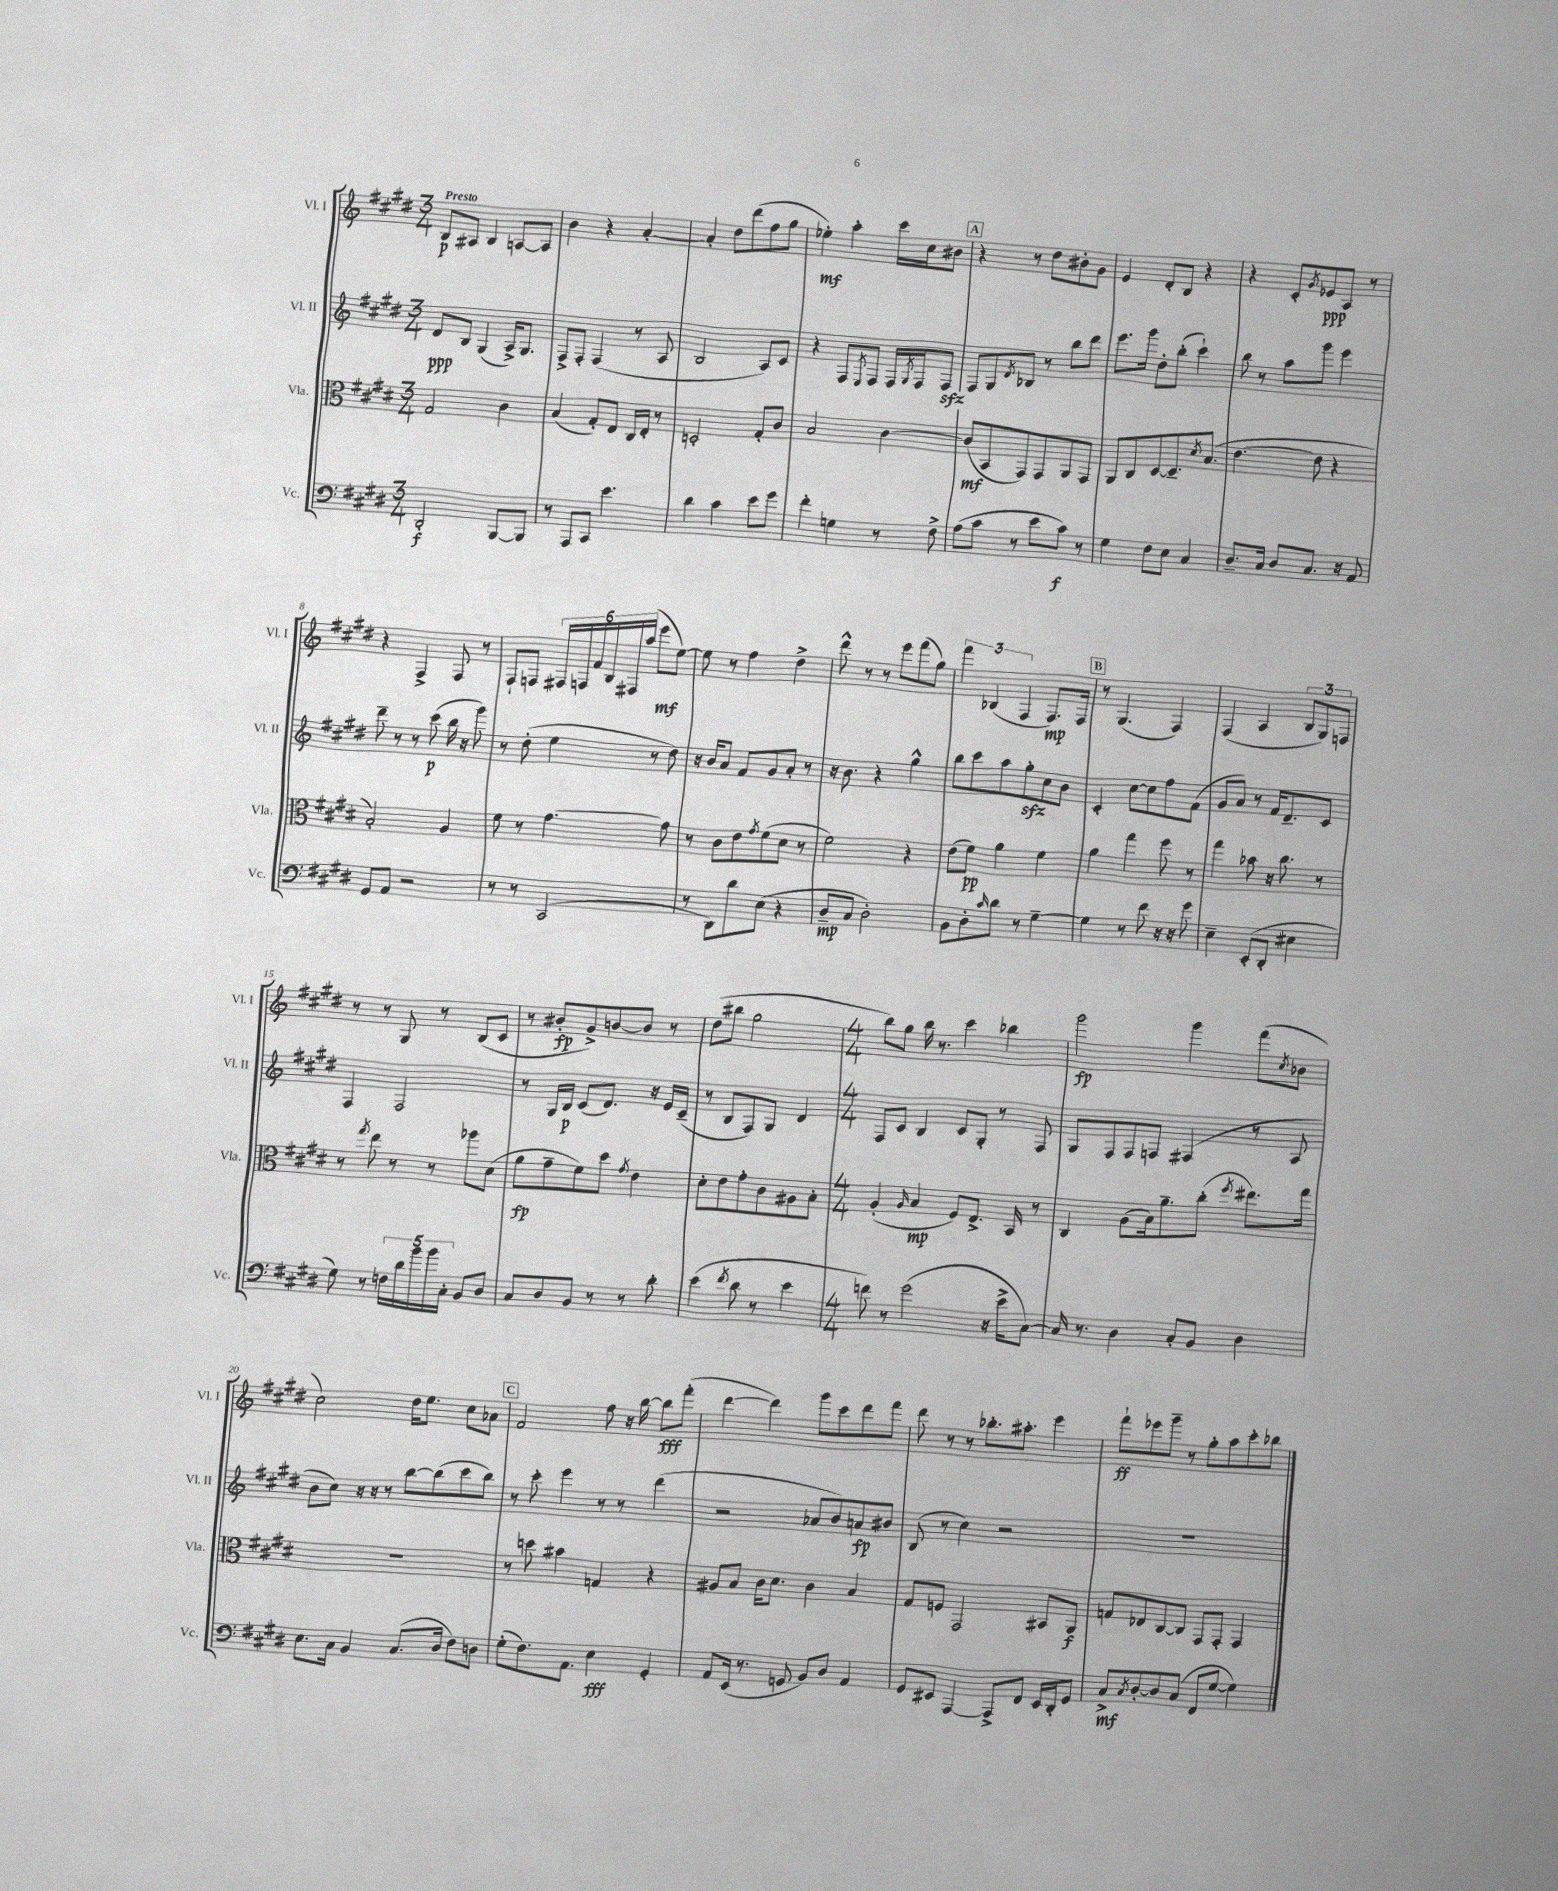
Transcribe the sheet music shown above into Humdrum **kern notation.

**kern	**dynam	**kern	**dynam	**kern	**dynam	**kern	**dynam
*part4	*part4	*part3	*part3	*part2	*part2	*part1	*part1
*staff4	*staff4	*staff3	*staff3	*staff2	*staff2	*staff1	*staff1
*I"Vc.	*	*I"Vla.	*	*I"Vl. II	*	*I"Vl. I	*
*I'Vc.	*	*I'Vla.	*	*I'Vl. II	*	*I'Vl. I	*
*clefF4	*	*clefC3	*	*clefG2	*	*clefG2	*
*k[f#c#g#d#]	*	*k[f#c#g#d#]	*	*k[f#c#g#d#]	*	*k[f#c#g#d#]	*
*M3/4	*	*M3/4	*	*M3/4	*	*M3/4	*
=1	=1	=1	=1	=1	=1	=1	=1
!	!	!	!	!	!	!LO:TX:a:B:t=Presto	!
2DD#'/	f	2G#/	.	8d#/L	ppp	8B/L	p
.	.	.	.	8B/J	.	8A#X/J	.
.	.	.	.	(4G#/	.	4B/	.
[8BBB/L	.	4c#\	.	16A^/KL)	.	[8An/L	.
.	.	.	.	8.G#/J	.	.	.
8BBB/J]	.	.	.	.	.	8A/J]	.
=2	=2	=2	=2	=2	=2	=2	=2
8r	.	(4B/	.	8F#^/L	.	4b\	.
8AAA/L	.	.	.	8F#'/J	.	.	.
8CC#/J	.	8G#'/L)	.	(4F#/	.	4r	.
4.e\	.	8E/J	.	.	.	.	.
.	.	16C#/LL	.	8r	.	[4a'/	.
.	.	16E'/JJ	.	.	.	.	.
.	.	8r	.	8A/	.	.	.
=3	=3	=3	=3	=3	=3	=3	=3
4d#\	.	2Dn'/	.	2B/	.	4a'/]	.
4c#\	.	.	.	.	.	8dd#\L	.
.	.	.	.	.	.	(8ddd#\	.
8e\L	.	8G#'/L	.	8A/L)	.	8ff#\	.
8g#\J	.	8c#/J	.	8c#/J	.	8gg#\J	.
=4	=4	=4	=4	=4	=4	=4	=4
4f#'\	.	2B/	.	4r	.	4ee-X'\)	mf
4Gn\	.	.	.	8F#/L	.	4aa'\	.
.	.	.	.	8qE/	.	.	.
.	.	.	.	8F#/J	.	.	.
8r	.	[4c#\	.	16F#/LL	.	16ccc#\LL	.
.	.	.	.	8qG#/	.	.	.
.	.	.	.	16F#/J	.	16cc#\J	.
8F#^\	.	.	.	8F#zz/J	.	8b#X\J	.
!!LO:REH:place=s1:t=A
=5	=5	=5	=5	=5	=5	=5	=5
(8A\L	.	(8c#/L]	mf	8F#/L	.	4r	.
8c#\J	.	8BB/	.	8G#/	.	.	.
.	.	.	.	8qd#/	.	.	.
8r	.	8GG#/)	.	8B-X/J	.	8r	.
8e\L	.	8GG#/	.	8r	.	8dd#\L	.
8c#\J)	f	8AA/	.	8bb\L	.	8b#X'\	.
8r	.	8GG#/J	.	8ddd#\J	.	8g#\J	.
=6	=6	=6	=6	=6	=6	=6	=6
4G#\	.	8AA/L	.	8.eee\L	.	4e/	.
.	.	8C#/	.	.	.	.	.
.	.	.	.	16ggg#\Jk	.	.	.
8F#\L	.	[8D#/	.	8dd#'\L	.	8d#'/L	.
8E\J	.	8.D#~/]	.	(8bb'\J	.	8B/J	.
4C#/	.	.	.	4ccc#`\)	.	4r	.
.	.	8qd#/	.	.	.	.	.
.	.	(8.B/J	.	.	.	.	.
=7	=7	=7	=7	=7	=7	=7	=7
8.D#~/L	.	[4.e\	.	8bb\	.	4r	.
.	.	.	.	8r	.	.	.
16C#/Jk	.	.	.	.	.	.	.
8D#/L	.	.	.	8aa\L	.	8c#'/L	.
.	.	.	.	.	.	8qg#/	.
8.C#/J	.	8e\]	.	8ggg#\J	.	8e-X/	ppp
.	.	4r	.	4eee\	.	8A/J	.
16r	.	.	.	.	.	.	.
8AA/	.	.	.	.	.	8r	.
!!LO:LB:g=z
=8	=8	=8	=8	=8	=8	=8	=8
8GG#/L	.	2B'/)	.	8ddd#~\	.	4r	.
8AA/J	.	.	.	8r	.	.	.
2r	.	.	.	8r	.	4F#^/	.
.	.	.	.	(8ccc#\	p	.	.
.	.	4A/	.	16bb\	.	8F#/	.
.	.	.	.	16r	.	.	.
.	.	.	.	8ggg#\)	.	8r	.
=9	=9	=9	=9	=9	=9	=9	=9
8r	.	8f#\	.	8r	.	8F#`/L	.
8r	.	8r	.	(8dd#'\	.	8Fn/J	.
(2CC#/	.	[4.g#\	.	4ee\	.	24F#X/LL	.
.	.	.	.	.	.	24Fn/	.
.	.	.	.	.	.	24f#/	.
.	.	.	.	.	.	24B/	.
.	.	.	.	.	.	24F#X/	.
.	.	.	.	.	.	(24aa/JJ	.
.	.	.	.	8r	.	8eee\L	mf
.	.	8g#\]	.	8dd#\)	.	[8ee\J)	.
=10	=10	=10	=10	=10	=10	=10	=10
8r	.	8r	.	16r	.	8ee\]	.
.	.	.	.	16b/KL	.	.	.
8DD#\L)	.	8c#\L	.	8a/J	.	8r	.
8d#\	.	8e\	.	8f#/L	.	4ff#\	.
.	.	8qg#/	.	.	.	.	.
(8E\J	.	(8f#\	.	8g#/	.	.	.
4r	.	8d#\J	.	8a'/J	.	4dd#^\	.
.	.	8r	.	8r	.	.	.
=11	=11	=11	=11	=11	=11	=11	=11
8D#~/L	mp	2f#\)	.	16r	.	8ddd#^^\	.
.	.	.	.	8.b\	.	.	.
8C#/J	.	.	.	.	.	8r	.
2D#'\)	.	.	.	4r	.	8r	.
.	.	.	.	.	.	8eee\L	.
.	.	4r	.	4gg#^^\	.	(8fff#\	.
.	.	.	.	.	.	8gg#\J)	.
=12	=12	=12	=12	=12	=12	=12	=12
8BB\L	.	(8e\L	.	8bb\L	.	6fff#\	.
8D#'\	.	8f#\J)	pp	8ccc#\	.	.	.
.	.	.	.	.	.	(6B-X/	.
16qqc#/	.	.	.	.	.	.	.
8d#\J	.	4a\	.	8aa\	.	.	.
.	.	.	.	.	.	6F#/	.
8r	.	.	.	8gg#zz'\	.	.	.
[4G#~\	.	4f#\	.	8cc#\	.	8.F#/L)	mp
.	.	.	.	8b\J	.	.	.
.	.	.	.	.	.	16F#/Jk	.
!!LO:REH:place=s1:t=B
=13	=13	=13	=13	=13	=13	=13	=13
4G#\]	.	4a\	.	4c#'/	.	8r	.
.	.	.	.	.	.	(4.G#/	.
8r	.	4gg#\	.	[8cc#\L	.	.	.
8f#\	.	.	.	8cc#\]	.	.	.
16r	.	8ff#\	.	8ff#\	.	4F#/)	.
16r	.	.	.	.	.	.	.
8g#\	.	8r	.	(8f#\J	.	.	.
=14	=14	=14	=14	=14	=14	=14	=14
4E~\	.	4gg#\	.	8g#/L	.	(4F#/	.
.	.	.	.	8a/J)	.	.	.
(8EE'/L	.	8b-X\	.	8r	.	4A/	.
8DD#'/J	.	16r	.	16f#/KL	.	.	.
.	.	8.cc#\	.	8.d#~/	.	.	.
4E#X\	.	.	.	.	.	12B/L	.
.	.	.	.	.	.	12G#/)	.
.	.	8r	.	8c#/J	.	.	.
.	.	.	.	.	.	12Fn/J	.
!!LO:LB:g=z
=15	=15	=15	=15	=15	=15	=15	=15
8G#\)	.	8r	.	4F#/	.	8r	.
.	.	8qgg#/	.	.	.	.	.
8r	.	8ee\	.	.	.	8r	.
20Fn\LL	.	8r	.	2F#/	.	8G#/	.
20d#\	.	.	.	.	.	.	.
20b\	.	.	.	.	.	.	.
.	.	8r	.	.	.	8r	.
20b\	.	.	.	.	.	.	.
20C#'\JJ	.	.	.	.	.	.	.
8BB/L	.	8aa-X\L	.	.	.	(8B/L	.
8D#/J	.	(8d#\J	.	.	.	8c#/J	.
=16	=16	=16	=16	=16	=16	=16	=16
8C#/L	.	8a\L	fp	8r	.	8r	.
8D#/	.	8g#~\	.	16G#/LL	.	8b#X'/L	fp
.	.	.	.	16B/JJ	p	.	.
8BB/J	.	8f#\)	.	(8c#/L	.	8g#^/)	.
8r	.	8dd#\J	.	8.d#/J)	.	[8bn/	.
.	.	8qg#/	.	.	.	.	.
8r	.	4e\	.	.	.	8b/J]	.
.	.	.	.	16r	.	.	.
8d#'\	.	.	.	16e/LL	.	8r	.
.	.	.	.	(16c#~/JJ	.	.	.
=17	=17	=17	=17	=17	=17	=17	=17
(4e\	.	8d#'\L	.	8r	.	(8dd#\L	.
.	.	8e\	.	8B/L	.	8bb#X\J	.
8qf#/	.	.	.	.	.	.	.
8d#\	.	8g#'\	.	8F#/)	.	2gg#\	.
8r	.	8c#\	.	8G#/J	.	.	.
4e\	.	8A#X\	.	4d#/	.	.	.
.	.	8B'\J	.	.	.	.	.
=18	=18	=18	=18	=18	=18	=18	=18
*M4/4	*	*M4/4	*	*M4/4	*	*M4/4	*
8fn\)	.	(4A'/	.	8F#/L	.	8bb\L)	.
8r	.	.	.	8c#/J	.	8gg#\J	.
.	.	16qqA/	.	.	.	.	.
(2g#\	.	4B/	mp	4B/	.	16bb\	.
.	.	.	.	.	.	8.r	.
.	.	8F#/L)	.	8c#/L	.	4ccc#\	.
.	.	8.E^/J	.	8G#'/J	.	.	.
16r	.	.	.	8r	.	4bb-X\	.
16e^\KL	.	16BB/	.	.	.	.	.
[8C#\J)	.	8r	.	8F#/	.	.	.
=19	=19	=19	=19	=19	=19	=19	=19
16C#/]	.	4C#/	.	8G#/L	.	2ggg#\	fp
8.r	.	.	.	.	.	.	.
.	.	.	.	8F#/	.	.	.
4D#\	.	(8A\L	.	8F#/	.	.	.
.	.	16B\k)	.	8Fn/J	.	.	.
.	.	8.a~\	.	.	.	.	.
8C#'/L	.	.	.	(4F#X/	.	4ggg#\	.
8BB/J	.	(8cc#'\J	.	.	.	.	.
.	.	8qff#/	.	.	.	.	.
4D#\	.	8.ee#X\L)	.	8r	.	(8fff#\L	.
.	.	.	.	.	.	8qcc#/	.
.	.	.	.	8A/	.	8b-X\J	.
.	.	16gg#\Jk	.	.	.	.	.
!!LO:LB:g=z
=20	=20	=20	=20	=20	=20	=20	=20
8.E\L	.	1r	.	8b\L	.	2cc#\)	.
.	.	.	.	8cc#\J)	.	.	.
16C#\Jk	.	.	.	.	.	.	.
4BB/	.	.	.	16r	.	.	.
.	.	.	.	16r	.	.	.
.	.	.	.	8r	.	.	.
(8.C#/L	.	.	.	[8bb\L	.	16dd#\KL	.
.	.	.	.	.	.	8.ee\J	.
.	.	.	.	(8bb\]	.	.	.
16D#/Jk	.	.	.	.	.	.	.
8F#\L)	.	.	.	8ccc#\	.	8cc#\L	.
8Dn\J	.	.	.	8bb\J)	.	8a-X\J	.
!!LO:REH:place=s1:t=C
=21	=21	=21	=21	=21	=21	=21	=21
(8G#'\L	.	8r	.	8r	.	2f#/	.
8.F#\)	.	8ddn\	.	8ccc#'\	.	.	.
.	.	4b#X\	.	4eee\	.	.	.
8.AA\J	.	.	.	.	.	.	.
4E\	fff	4Gn/	.	8r	.	8ff#\	.
.	.	.	.	8r	.	16r	.
.	.	.	.	.	.	[16bb\	.
4GG#'/	.	4r	.	(4ddd#\	.	8bb\L]	fff
.	.	.	.	.	.	(8fff#'\J	.
=22	=22	=22	=22	=22	=22	=22	=22
8AA/L	.	8A#X/L	.	2r	.	[4ddd#\	.
(16EE/Jk	.	8B/J	.	.	.	.	.
8.r	.	.	.	.	.	.	.
.	.	16c#\KL	.	.	.	4ddd#\])	.
.	.	8.d#\J	.	.	.	.	.
8GGn/	.	.	.	.	.	.	.
8BB/L)	.	4c#\	.	8a-X/L	.	8ggg#\L	.
8D#/J	.	.	.	8b/)	.	8ccc#\	.
4AA/	.	4B/	.	8an/	fp	8ddd#\	.
.	.	.	.	8b#X/J	.	8fff#\J	.
=23	=23	=23	=23	=23	=23	=23	=23
8GG#/L	.	8G#/L	.	(8B/	.	8ddd#\	.
8EE#X/J	.	8Fn/J	.	8r	.	8r	.
[4AAA/	.	2GG#/	.	4cc#\)	.	8r	.
.	.	.	.	.	.	8.bb-X'\L	.
8AAA^/L]	.	.	.	2r	.	.	.
.	.	.	.	.	.	8.aa#X'\J	.
8FF#/J	.	.	.	.	.	.	.
16EE#/LL	.	8BB#X/L	.	.	.	4eee\	.
16DD#'/J	.	.	.	.	.	.	.
8GG#/J	.	8AA/J	f	.	.	.	.
=24	=24	=24	=24	=24	=24	=24	=24
8C#^/L	mf	8Gn/L	.	1r	.	8fff#`\L	ff
8qC#/	.	.	.	.	.	.	.
[8D#'/	.	8E-X/	.	.	.	8eee-X\	.
8D#/]	.	[8C#/	.	.	.	8ggg#~\J	.
(8C#/J	.	8C#/J]	.	.	.	8r	.
8FF#/L	.	8GG#/L	.	.	.	8gg#'\L	.
[8G#/J	.	8GG#'/J	.	.	.	8aa\	.
4G#\])	.	4GG#/	.	.	.	8ccc#'\	.
.	.	.	.	.	.	8bb-X\J	.
==	==	==	==	==	==	==	==
*-	*-	*-	*-	*-	*-	*-	*-
